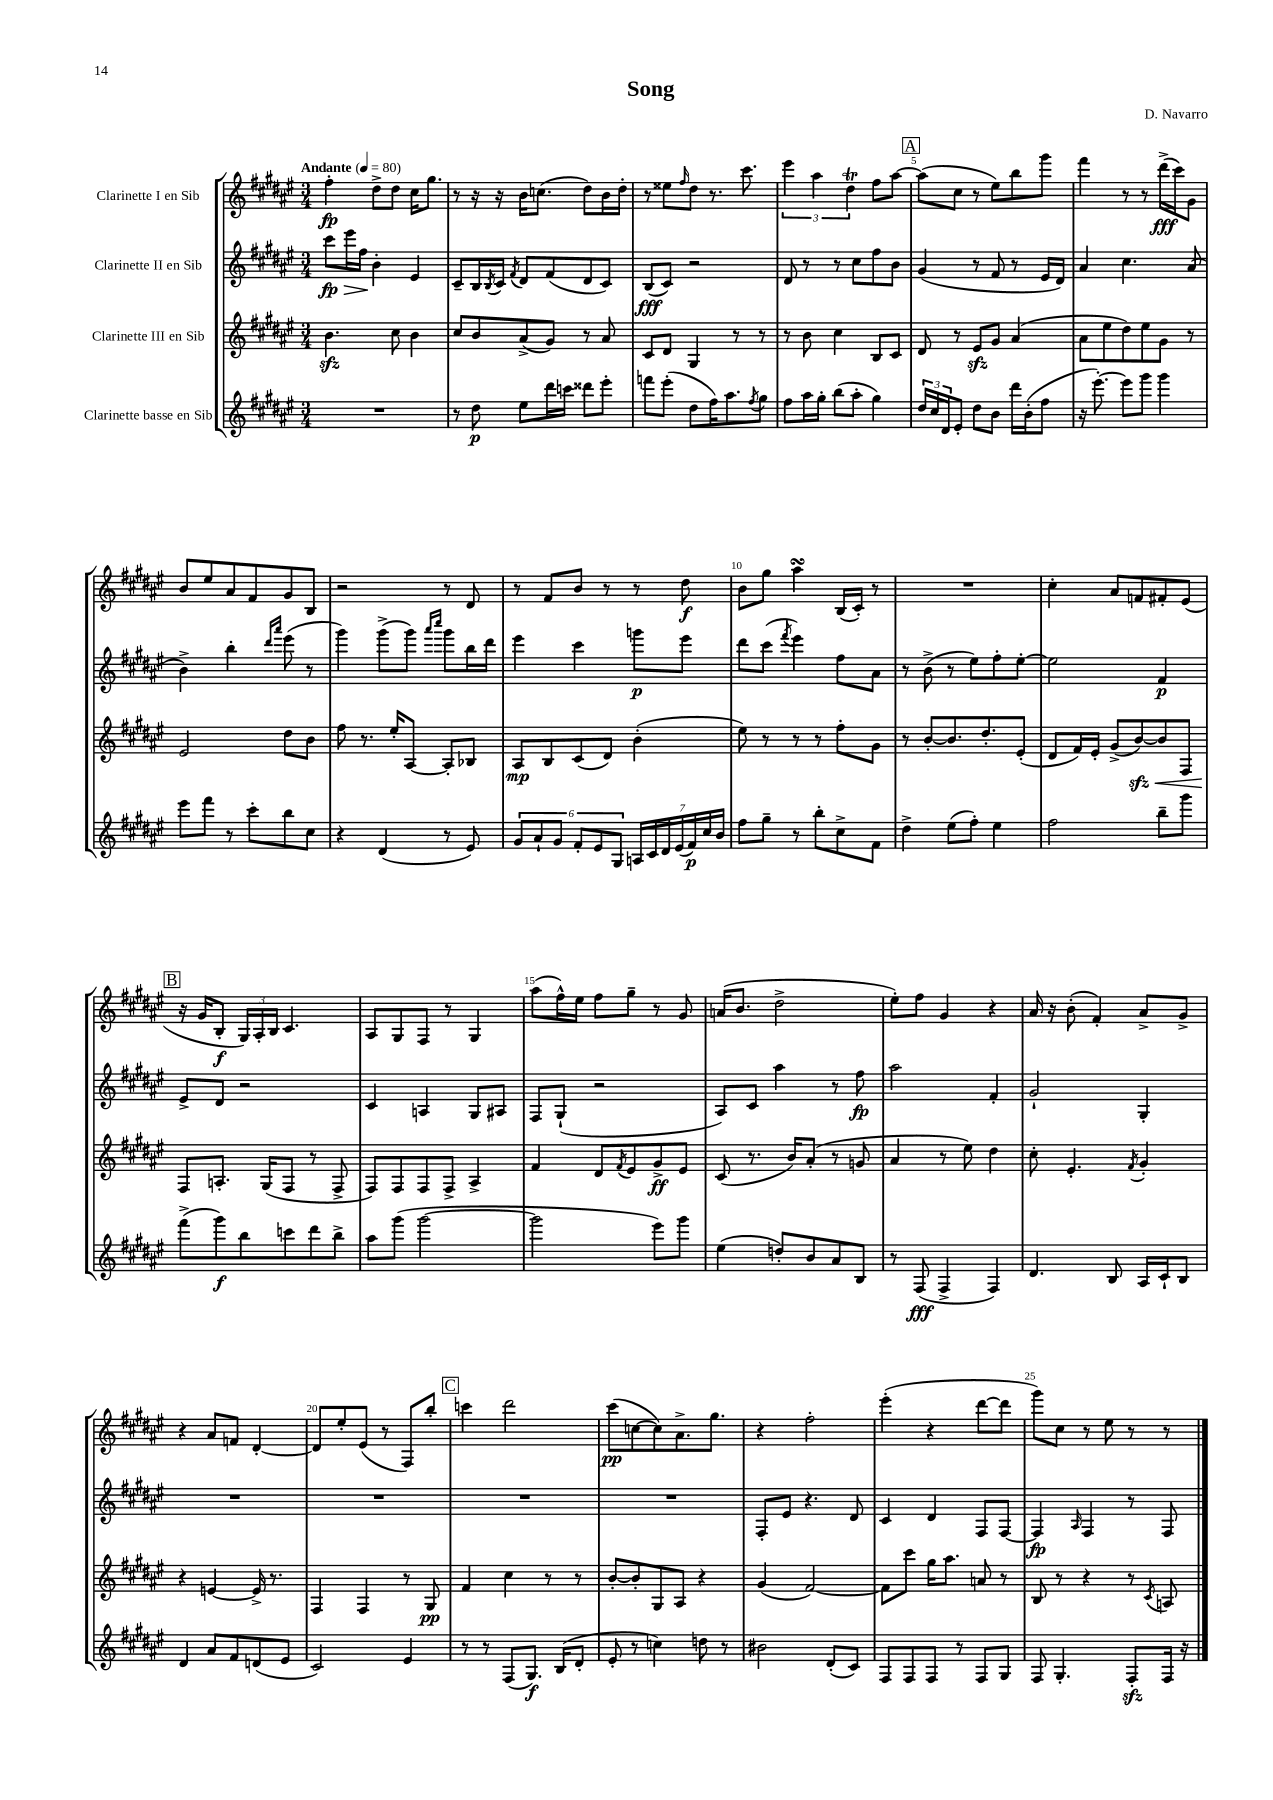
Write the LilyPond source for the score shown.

\header { title = "Song" composer = "D. Navarro" }
<<
\new StaffGroup <<
\new Staff = "s0" \with { instrumentName = "Clarinette I en Sib" } {
    \clef treble \key fis \major \numericTimeSignature \time 3/4 \tempo "Andante" 4 = 80
    fis''4-.\fp dis''8-> dis''8 cis''16 gis''8. |
    r8 r16 r16 b'16 c''8.( dis''8) b'16 dis''16-. |
    r8 eisis''8 \grace { fis''16 } dis''8 r8. cis'''8. |
    \tuplet 3/2 { eis'''4 ais''4 dis''4\trill } fis''8 ais''8~ |
    \mark \markup { \box "A" } ais''8( cis''8 r8 eis''8) b''8 gis'''8 |
    fis'''4 r8 r8 dis'''16->\fff( cis'''16) gis'8 |
    b'8 eis''8 ais'8 fis'8 gis'8 b8 |
    r2 r8 dis'8 |
    r8 fis'8 b'8 r8 r8 dis''8\f |
    b'8 gis''8 ais''4\turn b16( cis'16-.) r8 |
    R2. |
    cis''4-. ais'8 f'8 fis'8-. eis'8( |
    \mark \markup { \box "B" } r16 gis'16 b8-.\f \tuplet 3/2 { gis16) ais16-. b16 } cis'4. |
    ais8 gis8 fis8 r8 gis4 |
    ais''8( fis''16-^) eis''16 fis''8 gis''8-- r8 gis'8 |
    a'16( b'8. dis''2-> |
    eis''8-.) fis''8 gis'4 r4 |
    ais'16 r16 b'8-.( fis'4-.) ais'8-> gis'8-> |
    r4 ais'8 f'8 dis'4~-. |
    dis'8 eis''8-. eis'8( r8 fis8) b''8-. |
    \mark \markup { \box "C" } c'''4 dis'''2 |
    cis'''8\pp( c''8~ c''8) ais'8.-> gis''8. |
    r4 fis''2-. |
    eis'''4-.( r4 dis'''8~ dis'''8 |
    gis'''8) cis''8 r8 eis''8 r8 r8 \bar "|." |
}
\new Staff = "s1" \with { instrumentName = "Clarinette II en Sib" } {
    \clef treble \key fis \major \numericTimeSignature \time 3/4
    cis'''8\fp\> eis'''16 fis''16\! b'4-. eis'4 |
    cis'8-- b16 \acciaccatura { b8 } cis'16 \acciaccatura { fis'8 } dis'8 fis'8( dis'8 cis'8) |
    b8\fff( cis'8) r2 |
    dis'8 r8 r8 cis''8 fis''8 b'8 |
    \mark \markup { \box "A" } gis'4( r8 fis'8 r8 eis'16 dis'16) |
    ais'4 cis''4. ais'8( |
    b'4->) b''4-. \grace { dis'''16 ais'''16 } eis'''8( r8 |
    gis'''4) gis'''8->( gis'''8) \grace { ais'''16 cis''''16 } gis'''8 b''16 dis'''16 |
    eis'''4 cis'''4 g'''8\p eis'''8 |
    dis'''8 cis'''8( \acciaccatura { fis'''8 } eis'''4) fis''8 ais'8 |
    r8 b'8->( r8 eis''8) fis''8-. eis''8~-. |
    eis''2 fis'4\p |
    \mark \markup { \box "B" } eis'8-> dis'8 r2 |
    cis'4 a4 gis8 ais8 |
    fis8 gis8-!( r2 |
    ais8) cis'8 ais''4 r8 fis''8\fp |
    ais''2 fis'4-. |
    gis'2-! gis4-. |
    R2. |
    R2. |
    \mark \markup { \box "C" } R2. |
    R2. |
    fis8-. eis'8 r4. dis'8 |
    cis'4 dis'4 fis8 fis8~ |
    fis4\fp \grace { ais16 } fis4 r8 fis8 \bar "|." |
}
\new Staff = "s2" \with { instrumentName = "Clarinette III en Sib" } {
    \clef treble \key fis \major \numericTimeSignature \time 3/4
    b'4.\sfz cis''8 b'4 |
    cis''8 b'8 ais'8->( gis'8) r8 ais'8 |
    cis'8 dis'8 gis4 r8 r8 |
    r8 b'8 cis''4 b8 cis'8 |
    \mark \markup { \box "A" } dis'8 r8 eis'8\sfz gis'8 ais'4( |
    ais'8 eis''8 dis''8) eis''8 gis'8 r8 |
    eis'2 dis''8 b'8 |
    fis''8 r8. eis''16-. ais8~ ais8-. bes8 |
    ais8\mp b8 cis'8( dis'8) b'4-.( |
    eis''8) r8 r8 r8 fis''8-. gis'8 |
    r8 b'8~-. b'8. dis''8.-. eis'8-.( |
    dis'8 fis'16) eis'16-. gis'8->( b'8~\sfz\<) b'8 fis8 |
    \mark \markup { \box "B" } fis8\! a8.-. gis16( fis8 r8 fis8-> |
    fis8) fis8 fis8 fis8-> ais4-> |
    fis'4 dis'8 \acciaccatura { fis'8 } eis'8 gis'8->\ff eis'8 |
    cis'8( r8. b'16) ais'8-.( r8 g'8 |
    ais'4 r8 eis''8) dis''4 |
    cis''8-. eis'4.-. \acciaccatura { fis'8 } gis'4-. |
    r4 e'4~ e'16-> r8. |
    fis4 fis4 r8 gis8\pp |
    \mark \markup { \box "C" } fis'4 cis''4 r8 r8 |
    b'8~-. b'8-. gis8 ais8 r4 |
    gis'4( fis'2~) |
    fis'8 cis'''8 gis''16 ais''8. a'8 r8 |
    b8 r8 r4 r8 \acciaccatura { cis'8 } a8 \bar "|." |
}
\new Staff = "s3" \with { instrumentName = "Clarinette basse en Sib" } {
    \clef treble \key fis \major \numericTimeSignature \time 3/4
    R2. |
    r8 dis''8\p eis''8 dis'''16 c'''16 disis'''8 eis'''8-. |
    f'''8 eis'''8-.( dis''8 fis''16) ais''8. \acciaccatura { fis''8 } gis''8 |
    fis''8 ais''16 gis''16-. b''8( ais''8-. gis''4) |
    \mark \markup { \box "A" } \tuplet 3/2 { dis''16 cis''16 dis'16 } eis'8-. dis''8 b'8 dis'''16 b'16-.( fis''8 |
    r16 eis'''8.~-.) eis'''8 gis'''8 gis'''4 |
    eis'''8 fis'''8 r8 cis'''8-. b''8 cis''8 |
    r4 dis'4( r8 eis'8) |
    \tuplet 6/4 { gis'8 ais'8-! gis'8 fis'8-. eis'8 gis8 } \tuplet 7/4 { a16 cis'16 dis'16 eis'16( fis'16\p) cis''16 b'16 } |
    fis''8 gis''8-- r8 b''8-. cis''8-> fis'8 |
    dis''4-> eis''8( fis''8-.) eis''4 |
    fis''2 b''8-- gis'''8 |
    \mark \markup { \box "B" } fis'''8->( gis'''8\f) b''8 c'''8 dis'''8 b''8-> |
    ais''8 gis'''8( gis'''2~ |
    gis'''2 eis'''8) gis'''8 |
    eis''4( d''8-.) b'8 ais'8 b8 |
    r8 fis8\fff( fis4-> fis4) |
    dis'4. b8 ais16 cis'16-! b8 |
    dis'4 ais'8 fis'8 d'8( eis'8 |
    cis'2) eis'4 |
    \mark \markup { \box "C" } r8 r8 fis8( gis8.\f) b16( dis'8-. |
    eis'8-. r8 c''4) d''8 r8 |
    bis'2 dis'8-.( cis'8) |
    fis8 fis8 fis8 r8 fis8 gis8 |
    fis8 gis4.-. fis8-.\sfz fis16 r16 \bar "|." |
}
>>
>>
\layout { \context { \Score \override BarNumber.break-visibility = ##(#f #t #t) barNumberVisibility = #(every-nth-bar-number-visible 5) } }
